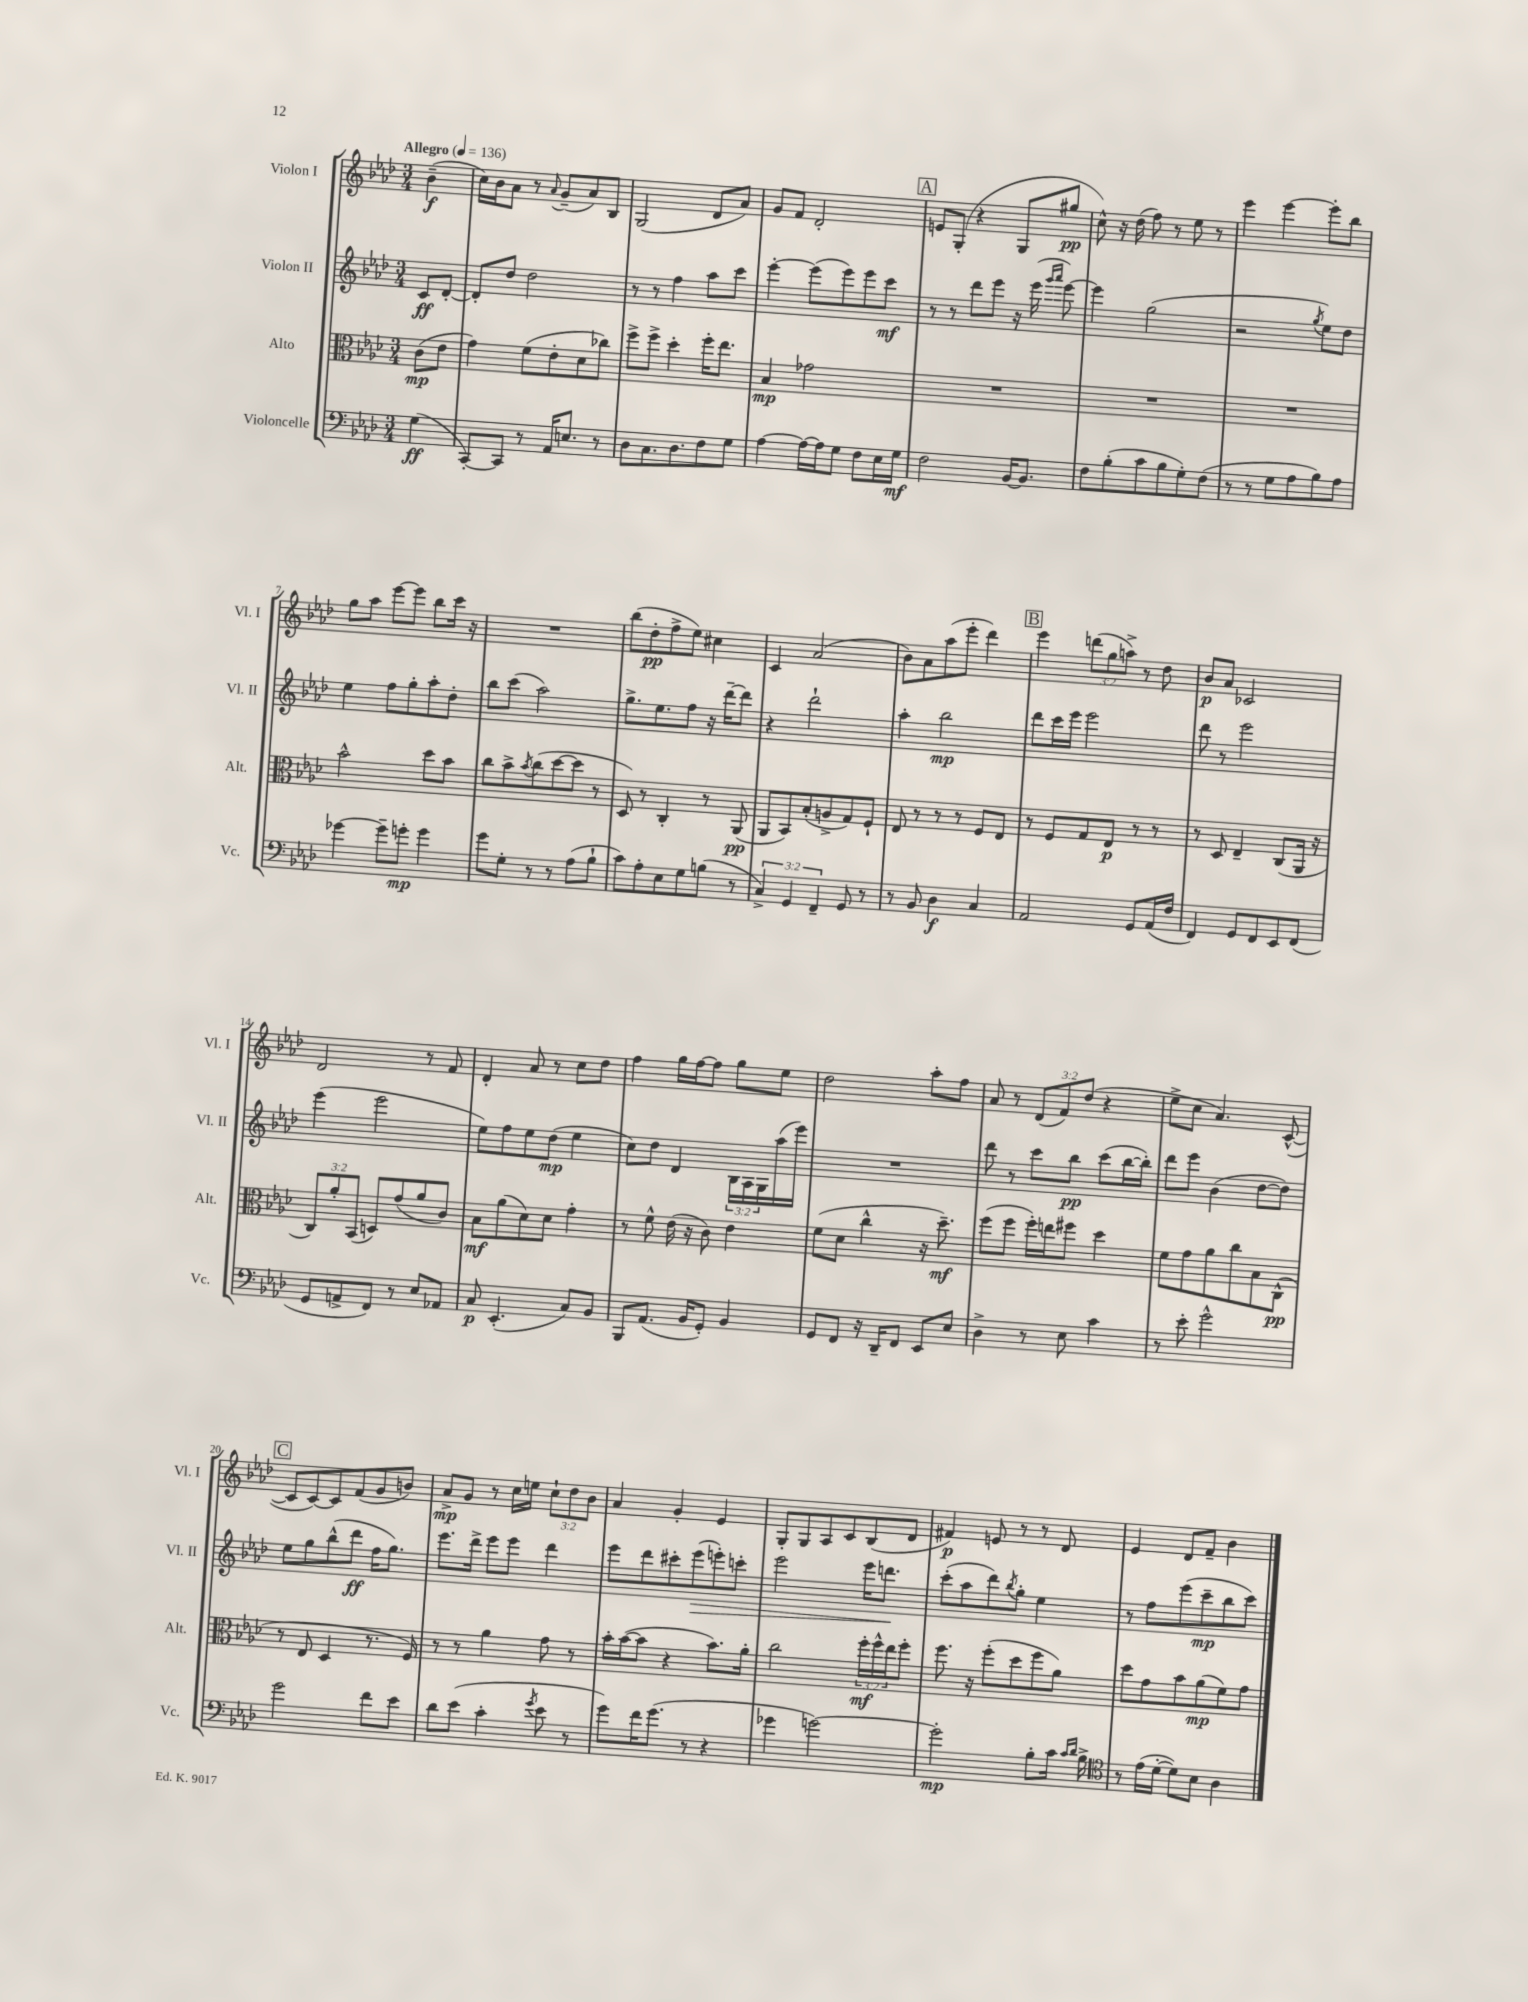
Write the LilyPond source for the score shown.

<<
\new StaffGroup <<
\new Staff = "s0" \with { instrumentName = "Violon I" shortInstrumentName = "Vl. I" } {
    \clef treble \key aes \major \numericTimeSignature \time 3/4 \override Staff.TupletNumber.text = #tuplet-number::calc-fraction-text \partial 4 \tempo "Allegro" 4 = 136
    bes'4--\f( |
    c''16) bes'16 aes'8 r8 \appoggiatura { aes'8 } g'8--( aes'8) bes8 |
    g2( des'8 aes'8) |
    g'8 f'8 des'2-. |
    \mark \markup { \box "A" } e'8 g8-.( r4 g8 gis''8\pp |
    c''8-^) r16 des''16( f''8) r8 ees''8 r8 |
    ees'''4 ees'''4~ ees'''8-. bes''8 |
    g''8 aes''8 ees'''8~ ees'''8 bes''8 c'''16 r16 |
    R2. |
    bes''8( des''8-.\pp f''8-> ees''8) cis''4 |
    c'4 aes'2( |
    bes'8) aes'8 aes''8( ees'''8-. des'''4) |
    \mark \markup { \box "B" } ees'''4 \tuplet 3/2 { d'''8( g''8 a''8->) } r8 des''8 |
    bes'8\p aes'8 ces'2 |
    des'2 r8 f'8 |
    des'4-. aes'8 r8 c''8 des''8 |
    f''4 g''16 f''16~ f''8 g''8 ees''8 |
    des''2 aes''8-. f''8 |
    aes'8 r8 \tuplet 3/2 { des'8( f'8) des''8( } r4 |
    ees''8-> c''8 aes'4.) c'8~-^( |
    \mark \markup { \box "C" } c'8 c'8~) c'8 f'8( g'8 b'8) |
    aes'8->\mp g'8 r8 c''16 e''16 \tuplet 3/2 { c''8-! des''8 bes'8 } |
    aes'4 g'4-. ees'4 |
    g8-. g8 aes8 c'8 bes8( des'8 |
    fis'4\p) e'8 r8 r8 des'8 |
    ees'4 des'8 f'8-- bes'4 \bar "|." |
}
\new Staff = "s1" \with { instrumentName = "Violon II" shortInstrumentName = "Vl. II" } {
    \clef treble \key aes \major \numericTimeSignature \time 3/4 \override Staff.TupletNumber.text = #tuplet-number::calc-fraction-text \partial 4
    c'8\ff des'8~-. |
    des'8-. des''8 des''2 |
    r8 r8 f''4 aes''8 c'''8 |
    ees'''4~-. ees'''8( ees'''8) ees'''8 c'''8\mf |
    \mark \markup { \box "A" } r8 r8 des'''8 ees'''8 r16 ees'''16( \grace { g'''16 aes'''16 } ees'''8~) |
    ees'''4 g''2( |
    r2 \acciaccatura { g''8 } ees''8) des''8 |
    ees''4 f''8 g''8-. aes''8-. des''8-. |
    bes''8 c'''8( aes''2) |
    g''8.-> ees''8. f''8 r16 des'''16~-- des'''8 |
    r4 des'''2-! |
    aes''4-. bes''2\mp |
    \mark \markup { \box "B" } des'''8 c'''16 ees'''16 ees'''2 |
    des'''8 r8 ees'''2 |
    ees'''4( ees'''2 |
    ees''8) f''8 ees''8 des''8\mp( ees''4 |
    c''8) des''8 des'4 \tuplet 3/2 { bes16 aes16 g16 } aes''16( ees'''16) |
    R2. |
    des'''8 r8 c'''8 bes''8\pp c'''8( bes''16~ bes''16-.) |
    des'''8 ees'''8 bes'4( des''8~ des''8) |
    \mark \markup { \box "C" } ees''8 g''8 bes''8-^( des'''8\ff f''16 g''8.) |
    ees'''8. des'''16-> ees'''8 ees'''8 des'''4 |
    ees'''8 des'''8 cis'''8-. ees'''8\>( e'''8-.) c'''8-. |
    ees'''2 ees'''16 d'''8.\! |
    c'''8-.( aes''8 des'''8) \acciaccatura { bes''8 } g''8-. ees''4 |
    r8 f''8 ees'''8( c'''8--\mp bes''8 c'''8) \bar "|." |
}
\new Staff = "s2" \with { instrumentName = "Alto" shortInstrumentName = "Alt." } {
    \clef alto \key aes \major \numericTimeSignature \time 3/4 \override Staff.TupletNumber.text = #tuplet-number::calc-fraction-text \partial 4
    c'8\mp( ees'8 |
    g'4) f'8( ees'8-. des'8 ces''8) |
    f''8-> f''8-> des''4-. f''16-. ees''8. |
    bes4\mp ges'2 |
    \mark \markup { \box "A" } R2. |
    R2. |
    R2. |
    bes'2-^ des''8 bes'8 |
    c''8 bes'8-> \acciaccatura { bes'8 } c''8( des''8~ des''8 r8 |
    des8) r8 c4-. r8 aes,8\pp( |
    aes,8 bes,8) bes8-.( a8-> g8) f8-! |
    ees8 r8 r8 r8 f8 ees8 |
    \mark \markup { \box "B" } r8 f8 g8 ees8\p r8 r8 |
    r8 des8 ees4-- c8( aes,16 r16 |
    \tuplet 3/2 { c8) aes'8-. bes,8( } d8) g'8( aes'8 c'8) |
    bes8\mf aes'8( des'8) des'8 g'4-. |
    r8 f'8-^ ees'16( r16 c'8) ees'4 |
    f'8( des'8 c''4-^ r16 des''8.--\mf) |
    f''8( f''8 f''16-.) e''16 fis''8 des''4 |
    f'8 g'8 aes'8 c''8 bes8 c8-^\pp( |
    \mark \markup { \box "C" } r8 ees8 des4 r8. f16) |
    r8 r8 aes'4 g'8 r8 |
    bes'16-. bes'16~( bes'8 r4 bes'8.) aes'16-. |
    c''2 \tuplet 3/2 { f''16-.\mf f''16-^ ees''16 } f''8-. |
    f''8. r16 f''8-.( des''8 f''8 aes'8) |
    des''8 g'8 bes'8 aes'8\mp( f'8) g'8 \bar "|." |
}
\new Staff = "s3" \with { instrumentName = "Violoncelle" shortInstrumentName = "Vc." } {
    \clef bass \key aes \major \numericTimeSignature \time 3/4 \override Staff.TupletNumber.text = #tuplet-number::calc-fraction-text \partial 4
    g4\ff( |
    c,8~-.) c,8 r8 aes,16 e8. r8 |
    des8 c8. des8. f8 g8 |
    aes4~ aes16~ aes16 g8 f8 ees16 g16\mf |
    \mark \markup { \box "A" } f2 bes,16~ bes,8. |
    f8 bes8-.( c'8 bes8 g8-.) f8( |
    r8 r8 g8 aes8 bes8) aes8 |
    ges'4~ ges'8-- g'8-.\mp g'4 |
    g'8 g8-. r8 r8 aes8( bes8-! |
    c'8) aes8-. ees8 g8 b8( r8 |
    \tuplet 3/2 { c4->) g,4 f,4-- } g,8 r8 |
    r8 bes,8 des4\f c4 |
    \mark \markup { \box "B" } aes,2 g,8 aes,16( f16 |
    f,4) g,8 f,8 ees,8 f,8( |
    g,8 a,8-> f,8) r8 ees8 aes,8 |
    c8\p ees,4.-.( c8) bes,8 |
    bes,,8 aes,8.( bes,16 g,8-.) bes,4 |
    g,8 f,8 r16 des,16-- f,8 ees,8 ees8 |
    des4-> r8 ees8 c'4 |
    r8 ees'8-. g'2-^ |
    \mark \markup { \box "C" } g'2 f'8 ees'8 |
    des'8 ees'8( c'4-. \acciaccatura { g'8 } ees'8 r8 |
    g'8) f'16 g'8.( r8 r4 |
    ges'4 g'2~) |
    g'2-.\mp bes8-. c'16 \grace { c'16 des'16 } bes16-> |
    \clef tenor r8 ees'16( des'16~-. des'8) bes8 aes4 \bar "|." |
}
>>
>>
